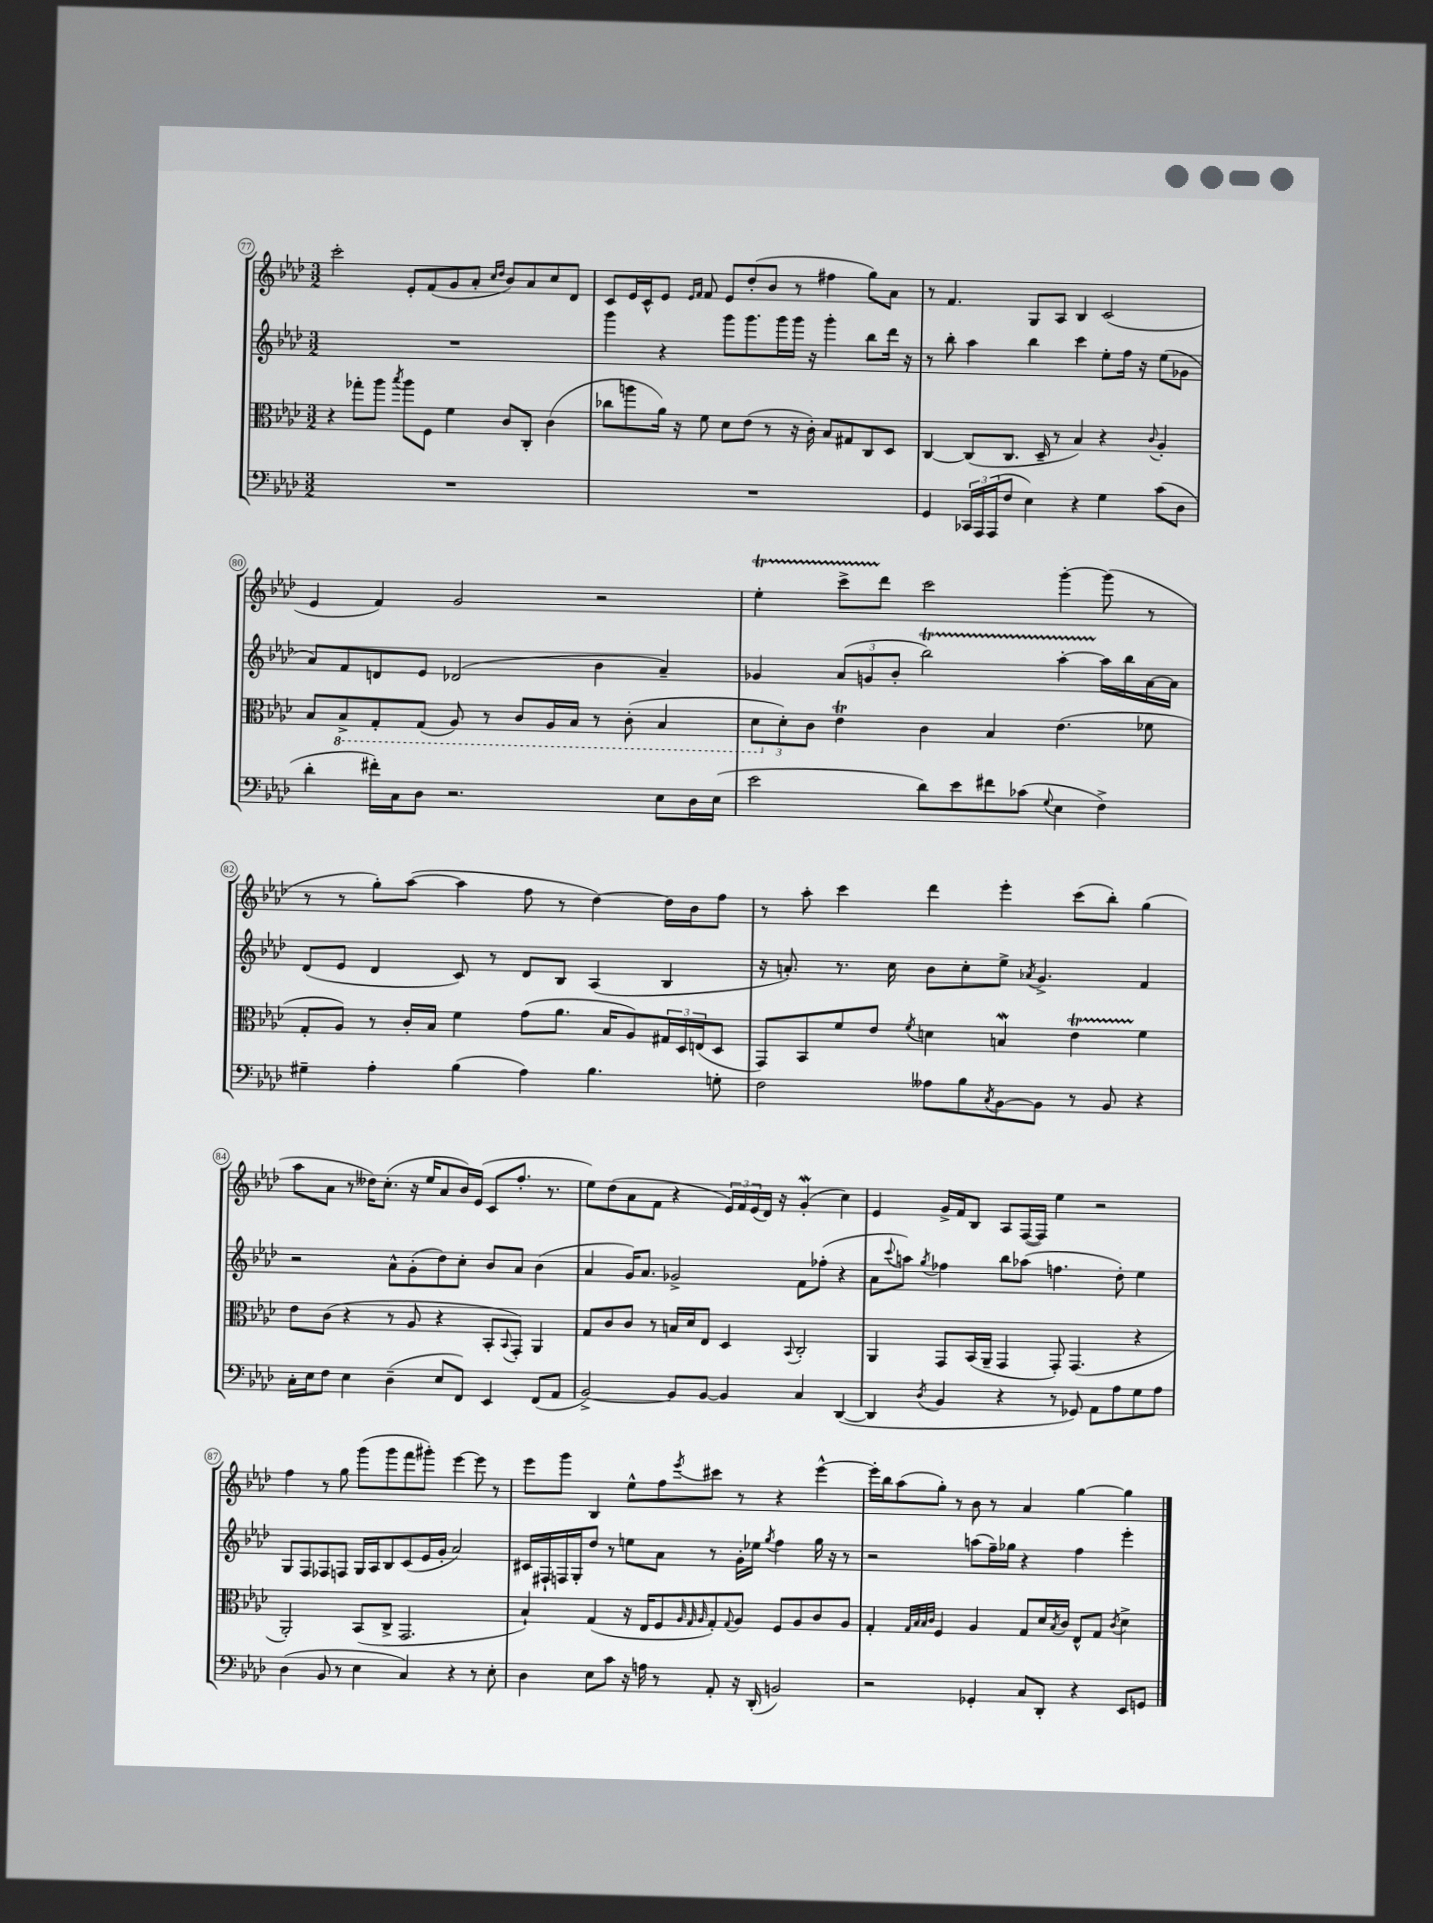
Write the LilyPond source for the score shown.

<<
\new StaffGroup <<
\new Staff = "s0" {
    \clef treble \key aes \major \numericTimeSignature \time 3/2
    c'''2-. ees'8-. f'8( g'8 aes'8-. \grace { c''16 des''16 } bes'8) aes'8 c''8 des'8 |
    c'8 ees'16 c'16-^ ees'8 \grace { ees'16 f'16 } f'8 ees'8 des''8-.( bes'8 r8 fis''4 g''8) aes'8 |
    r8 f'4. g8 aes8 bes4 c'2( |
    ees'4 f'4) g'2 r2 |
    ees''4-.\startTrillSpan c'''8-> des'''8\stopTrillSpan c'''2 g'''4~-. g'''8( r8 |
    r8 r8 g''8-.) aes''8~( aes''4 f''8 r8 des''4~) des''16 bes'16 f''8 |
    r8 aes''8-. c'''4 des'''4 ees'''4-. c'''8( bes''8-.) g''4( |
    aes''8 aes'8 r8 deses''16) c''8.-.( r16 ees''16 aes'8 bes'16) ees'16( c'8 f''8.-. r8. |
    ees''8) des''8( aes'8 f'8 r4 \tuplet 3/2 { ees'16) f'16 ees'16( } des'16) r16 g'4-.\mordent( c''4) |
    ees'4 g'16-> f'16 bes8 aes8 f16~( f16) ees''4 r2 |
    f''4 r8 g''8 g'''8( g'''8 f'''8 gis'''8-.) ees'''4~ ees'''8 r8 |
    ees'''8 g'''8 bes4 ees''8-^ f''8 \acciaccatura { ees'''8 } cis'''8 r8 r4 ees'''4~-^ |
    ees'''16-. bes''16 aes''8( g''8-.) r8 bes'8 r8 aes'4 g''4~ g''4 \bar "|." |
}
\new Staff = "s1" {
    \clef treble \key aes \major \numericTimeSignature \time 3/2
    R1. |
    g'''4 r4 g'''8 g'''8. g'''16 g'''16 r16 g'''4-. bes''8 des'''16 r16 |
    r8 bes''8-. aes''4 bes''4 c'''4 ees''8-. f''16 r16 ees''8( ges'8 |
    aes'8) f'8 d'8 ees'8 des'2( bes'4 aes'4--) |
    ges'4 \tuplet 3/2 { aes'8( g'8 bes'8-. } bes''2\startTrillSpan) aes''4~-. aes''16\stopTrillSpan bes''16 aes'16~ aes'16 |
    des'8( ees'8 des'4 c'8) r8 des'8 bes8 aes4( bes4 |
    r16 a'8.-.) r8. c''16 bes'8 c''8-. ees''8-> \acciaccatura { aes'8 } g'4.-> f'4 |
    r2 aes'8-^ g'8-.( des''8) c''8-. bes'8 aes'8 bes'4( |
    aes'4 g'16) aes'8. ges'2-> f'8 fes''8-.( r4 |
    aes'8 \appoggiatura { c'''8 } a''8) \acciaccatura { g''8 } fes''4 bes''8 aes''8( f''4. des''8-.) ees''4 |
    g8 f8 fes8 f8 g16 aes16 bes8 c'8( ees'16 g'16-. aes'2) |
    cis'16 fis16-! f16 g16-. des''8 r8 e''8 aes'8 r8 g'16-. ees''16 \acciaccatura { g''8 } f''4 g''16 r16 r8 |
    r2 a''8( f''16--) ges''16 r4 f''4 ees'''4-. \bar "|." |
}
\new Staff = "s2" {
    \clef alto \key aes \major \numericTimeSignature \time 3/2
    r4 ges''8-. aes''8 \acciaccatura { bes''8 } aes''8 f8 f'4 c'8 c8-. c'4( |
    ces''8 a''8 aes'16) r16 f'8 des'8 ees'8( r8 r16 c'16-.) bes8 gis8 c8 des8 |
    c4~ c8( c8. des16-- r8 bes4) r4 \appoggiatura { c'8 } aes4-. |
    bes8 \ottava #-1 bes,8-> g,8-. g,8( aes,8) r8 c8 aes,16 bes,16 r8 c8-.( bes,4 |
    \tuplet 3/2 { des8 \ottava #0 des'8-.) c'8 } ees'4\trill c'4 bes4 ees'4.( fes'8 |
    g8-. aes8) r8 c'16-. bes16 f'4 g'8( aes'8. bes16 aes8) \tuplet 3/2 { gis16 des16 e16( } des8 |
    g,8) bes,8 f'8 ees'8 \acciaccatura { f'8 } d'4 b4\mordent ees'4\startTrillSpan f'4\stopTrillSpan |
    ees'8 c'8( r4 r8 aes8 r4 bes,8-. \appoggiatura { bes,8 } g,8-.) aes,4 |
    g8 c'8 c'8 r8 b16 des'16 ees8 des4 \appoggiatura { bes,8 } c2-. |
    aes,4 g,8 bes,16( aes,16-- g,4 g,8-.) g,4.( r4 |
    aes,2-.) bes,8( c8-> g,2. |
    bes4-!) g4( r16 ees16 f8 \grace { aes32 g32 aes32 } g8-.) \appoggiatura { g8 } aes8 f8 aes8 c'8 aes8 |
    g4-. \grace { g32 bes32 bes32 c'32 } f4 aes4 g8 des'16 \acciaccatura { bes8 } c'16 ees8-^ g8 \acciaccatura { c'8 } des'4-> \bar "|." |
}
\new Staff = "s3" {
    \clef bass \key aes \major \numericTimeSignature \time 3/2
    R1. |
    R1. |
    g,4 \tuplet 3/2 { ces,16 aes,,16 aes,,16( } f8 ees4) r4 g4 c'8( des8 |
    des'4-. fis'16-.) c16 des8 r2. ees8 des16 ees16( |
    ees'2 des'8) ees'8 fis'8 ces'8( \appoggiatura { g8 } ees4 f4->) |
    gis4-- aes4-. bes4( aes4) bes4. g8-. |
    f2 aeses8 bes8 \acciaccatura { c8 } bes,8~ bes,8 r8 bes,8 r4 |
    c16-. ees16 f8 ees4 des4--( ees8 f,8) ees,4 f,8( aes,8 |
    bes,2~->) bes,8 bes,8~ bes,4 c4 des,4~( |
    des,4 \acciaccatura { des8 } bes,4 r4 r8 ges,8) aes,8 aes8 g8 aes8 |
    des4( bes,8 r8 ees4 c4) r4 r8 ees8-. |
    des4 ees8 c'8 r16 a16 r8 aes,8-. r16 des,16-.( b,2) |
    r2 ges,4-. c8 des,8-. r4 ees,8 g,8 \bar "|." |
}
>>
>>
\layout { \context { \Score currentBarNumber = #77 \override BarNumber.stencil = #(make-stencil-circler 0.1 0.3 ly:text-interface::print) } }
